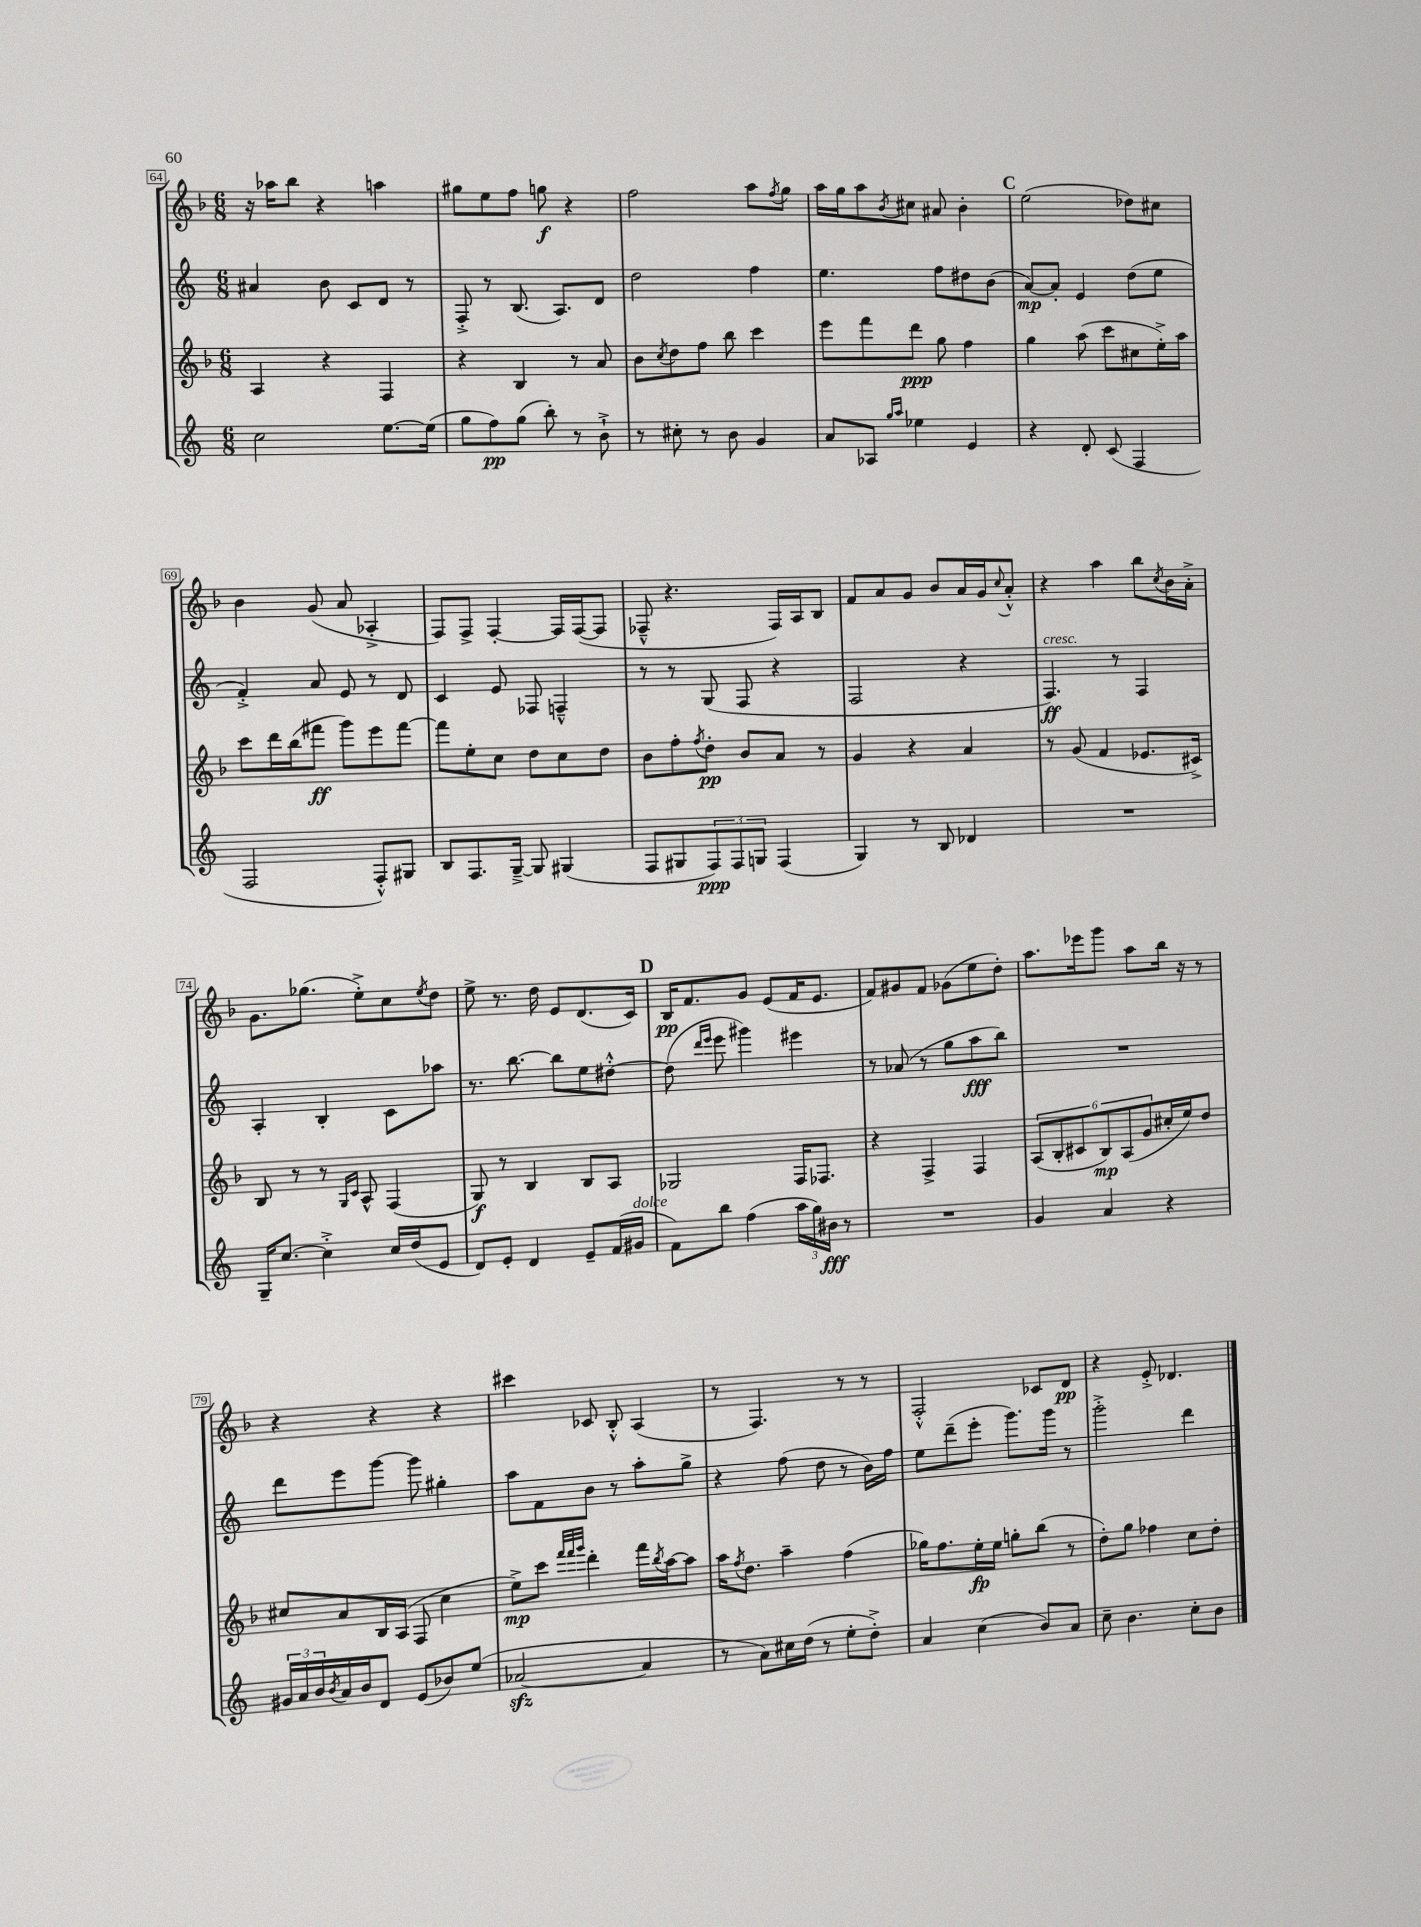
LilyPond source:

<<
\new StaffGroup <<
\new Staff = "s0" {
    \clef treble \key f \major \numericTimeSignature \time 6/8
    r16 aes''16 bes''8 r4 a''4 |
    gis''8 e''8 f''8 g''8\f r4 |
    f''2 a''8 \acciaccatura { f''8 } g''8 |
    a''16 g''16 a''8 \acciaccatura { bes'8 } cis''8 ais'8 bes'4-. |
    \mark \markup { \bold "C" } e''2( des''8) cis''8 |
    bes'4 g'8( a'8 aes4-.-> |
    f8) f8-> f4~-. f16 f16~( f8 |
    fes8---^ r4. fes16) a16 bes8 |
    f'8 a'8 g'8 bes'8 a'16 g'16 \appoggiatura { c''8 } a'8-.-^ |
    r4 a''4 bes''8 \acciaccatura { c''8 } bes'16 a'16-.-> |
    g'8. ges''8.( e''8-.->) c''8 \acciaccatura { e''8 } d''8 |
    e''8-> r8. d''16 e'8 d'8.( c'16) |
    \mark \markup { \bold "D" } bes16\pp f'8. g'8 e'8( f'16 e'8. |
    f'8) gis'8 f'8 ges'8( e''8 d''8-.) |
    a''8. ees'''16 g'''8 a''8 bes''16 r16 r8 |
    r4 r4 r4 |
    cis'''4 ces'8 bes8-.-^ a4( |
    r8 f4.) r8 r8 |
    f2-.-^ ces'8 d'8\pp |
    r4 e'8-.-> des'4. \bar "|." |
}
\new Staff = "s1" {
    \clef treble \key c \major \numericTimeSignature \time 6/8
    ais'4 b'8 c'8 d'8 r8 |
    f8-.-> r8 b8.( a8.) d'8 |
    d''2 f''4 |
    e''4. f''8 dis''8 b'8( |
    \mark \markup { \bold "C" } a'8~\mp) a'8-. e'4 d''8( e''8 |
    f'4-.->) a'8 e'8 r8 d'8 |
    c'4 e'8 fes8 f4---^ |
    r8 r8 g8( f8 r4 |
    f2 r4 |
    f4.\ff^\markup { \italic "cresc." }) r8 f4 |
    a4-. b4-. c'8 aes''8 |
    r8. b''8.~ b''8 e''8 dis''8~-.-^ |
    \mark \markup { \bold "D" } dis''8( \grace { d'''16 e'''16 } e'''8 gis'''4) eis'''4 |
    r8 aes'8( r8 g''8 a''8\fff b''8) |
    R2. |
    d'''8 e'''8 g'''8~ g'''8 gis''4-. |
    a''8 f'8 b'8 r8 a''8-. g''8-> |
    r4 f''8( d''8 r8 b'16) f''16 |
    e''8 d'''8--( e'''8-. g'''8.) g'''16 r8 |
    g'''2-.-> d'''4 \bar "|." |
}
\new Staff = "s2" {
    \clef treble \key f \major \numericTimeSignature \time 6/8
    a4 r4 f4 |
    r4 bes4 r8 a'8 |
    bes'8 \acciaccatura { c''8 } d''8 f''8 bes''8 c'''4 |
    e'''8 f'''8 d'''8\ppp g''8 f''4 |
    \mark \markup { \bold "C" } g''4 a''8( c'''8 cis''8 e''16-.->) a''16 |
    c'''8 d'''16 bes''16( fis'''8\ff g'''8) e'''8 fis'''8~ |
    fis'''8 e''8-. c''8 d''8 c''8 d''8 |
    bes'8 f''8-. \acciaccatura { f''8 } d''8-.\pp bes'8 a'8 r8 |
    g'4 r4 a'4 |
    r8 g'8( f'4 ees'8. cis'16->) |
    bes8 r8 r8 \grace { g16 c'16 } a8-^ f4( |
    g8\f) r8 bes4 bes8 a8 |
    \mark \markup { \bold "D" } ges2 f16 fes8. |
    r4 f4-> f4 |
    \tuplet 6/4 { a8( bes8-. cis'8 bes8\mp) a8( g'8 } cis''16-. e''16) d''8 |
    cis''8 a'8 bes16 a16( f8 cis''4 |
    e''8->\mp) c'''8 \grace { f'''32 f'''32 g'''32 } d'''4-. f'''16 \acciaccatura { bes''8 } a''16~ a''8 |
    a''16 \acciaccatura { f''8 } d''8. a''4-- f''4( |
    ges''16) f''8. e''16-.\fp e''16 g''8-. bes''8( r8 |
    d''8-.) g''8 fes''4 c''8 d''8-. \bar "|." |
}
\new Staff = "s3" {
    \clef treble \key c \major \numericTimeSignature \time 6/8
    c''2 e''8.~ e''16( |
    g''8 f''8\pp) g''8( b''8-.) r8 b'8-!-> |
    r8 cis''8-. r8 b'8 g'4 |
    a'8 aes8 \grace { g''16 a''16 } ees''4 e'4 |
    \mark \markup { \bold "C" } r4 d'8-. c'8( f4 |
    f2 f8-.-^) gis8 |
    b8 f8. g16~---> g8 gis4( |
    f8 gis8 \tuplet 3/2 { f8\ppp) f8 g8 } f4( |
    g4) r8 b8 des'4 |
    R2. |
    g16-- c''8.~ c''4-.-> c''16 d''16( e'8 |
    d'8) e'8-. d'4 e'8-- f'16( gis'16^\markup { \italic "dolce" } |
    \mark \markup { \bold "D" } f'8) b''8 f''4( \tuplet 3/2 { a''16 g''16) bis'16\fff } r8 |
    R2. |
    g'4 a'4 r4 |
    \tuplet 3/2 { gis'16 a'16 b'16 } \acciaccatura { b'8 } a'16 b'16 d'8 e'8( bes'8) e''8( |
    aes'2~\sfz aes'4 |
    r8 a'8) cis''16 d''16( r8 e''8-. d''8-.->) |
    a'4 c''4( b'8) a'8 |
    c''8-- b'4. c''8-. b'8 \bar "|." |
}
>>
>>
\layout { \context { \Score currentBarNumber = #64 \override BarNumber.stencil = #(make-stencil-boxer 0.1 0.3 ly:text-interface::print) } }
